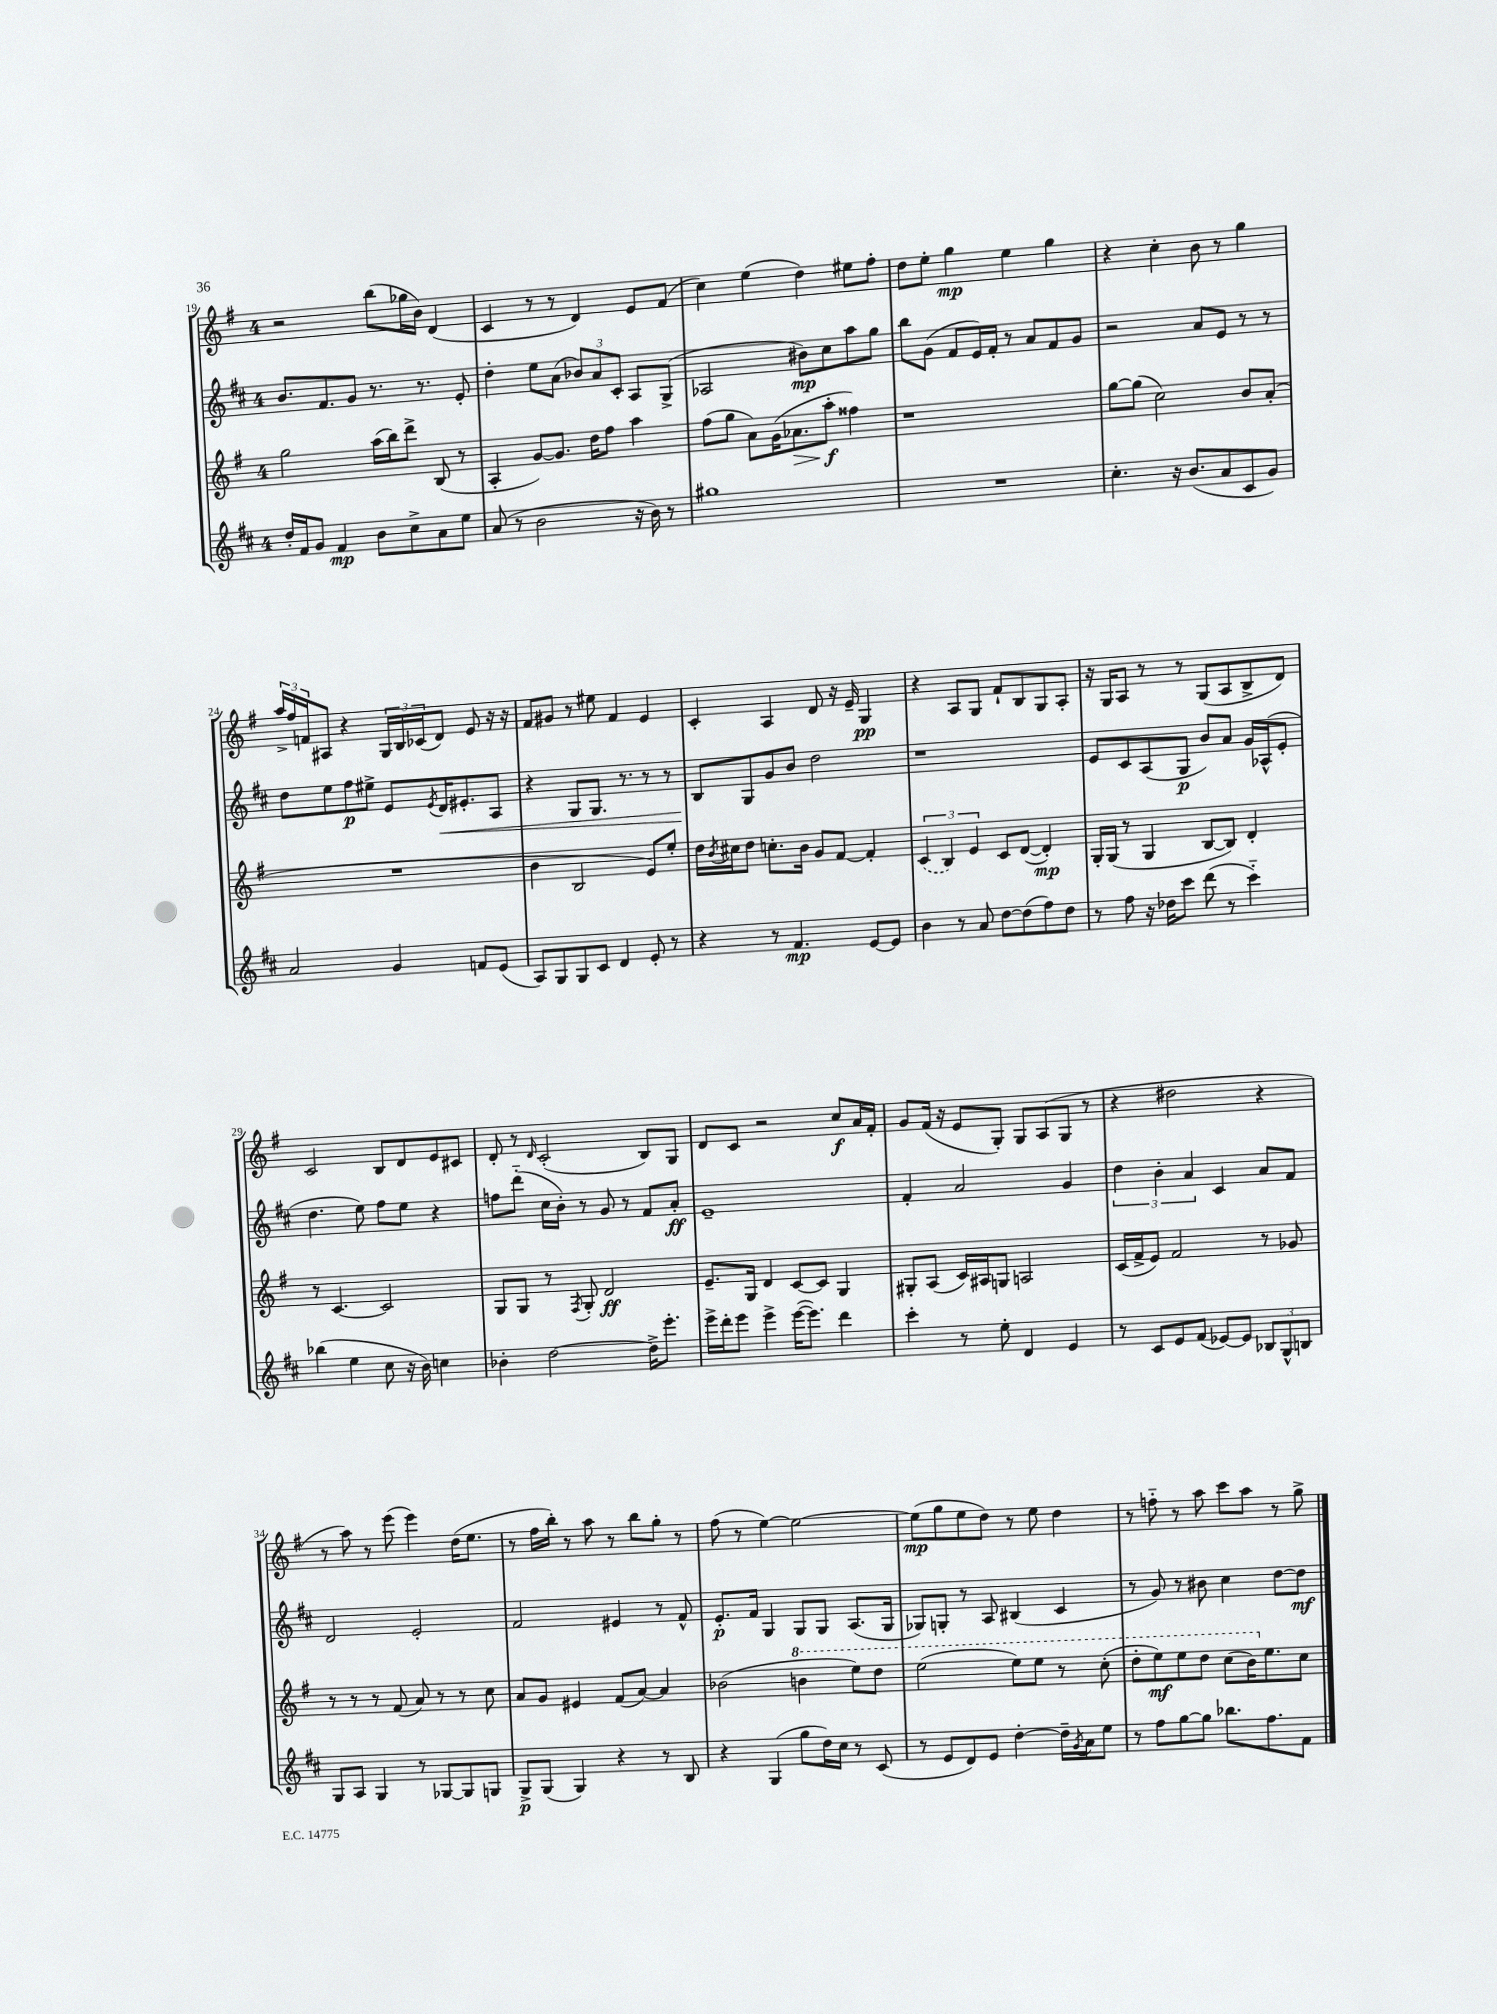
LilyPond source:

<<
\new StaffGroup <<
\new Staff = "s0" {
    \clef treble \key g \major \once \override Staff.TimeSignature.style = #'single-digit \time 4/4
    r2 b''8( ges''16 b'16) d'4( |
    c'4 r8 r8 d'4) e'8 fis'8( |
    c''4) e''4( d''4) eis''8 fis''8-. |
    d''8 e''8-. g''4\mp e''4 g''4 |
    r4 c''4-. b'8 r8 g''4 |
    \tuplet 3/2 { a''16-> fis''16 f'16 } ais8 r4 \tuplet 3/2 { g16 b16 ces'16( } d'8) e'8 r16 r16 |
    fis'8 gis'8 r8 eis''8 fis'4 e'4 |
    c'4-. a4 d'8 r16 e'16-- g4\pp |
    r4 a8 g8 fis'8-! b8 g8 a8-. |
    r16 g16 a8 r8 r8 g8( a8 b8-> d'8) |
    c'2 b8 d'8 e'8 cis'8 |
    d'8-. r8 \grace { d'16 } c'2-.( b8) g8 |
    d'8 c'8 r2 c''8\f a'16 fis'16-. |
    g'8 fis'16( r16 e'8 g8-.) g8 a8( g8 r8 |
    r4 dis''2 r4 |
    r8 a''8) r8 e'''8( e'''4) d''16( e''8. |
    r8 fis''16 b''16-.) r8 a''8 r8 b''8 g''8-. r8 |
    fis''8( r8 e''4~) e''2~ |
    e''8\mp( g''8 e''8 d''8) r8 e''8 d''4 |
    r8 f''8-_ r8 a''8 c'''8 a''8 r8 g''8-> \bar "|." |
}
\new Staff = "s1" {
    \clef treble \key d \major \once \override Staff.TimeSignature.style = #'single-digit \time 4/4
    b'8. fis'8. g'8 r8. r8. e'8-. |
    d''4-. e''8 a'8( \tuplet 3/2 { bes'8) a'8 cis'8-. } a8 g8->( |
    aes2 bis'8\mp) cis''8 a''8 g''8 |
    b''8 g'8( fis'8 e'16) fis'16-. r8 a'8 fis'8 g'8 |
    r2 a'8 e'8 r8 r8 |
    d''8 e''8 fis''8\p eis''8-> e'8 \acciaccatura { e'8 } d'16\< eis'8.-. a8 |
    r4 g8 g8. r8. r8 r8 |
    b8\! g8 g'8 b'8 d''2 |
    r1 |
    e'8 cis'8 a8( g8\p b'8) a'8 g'16 aes16-^( e'8-. |
    d''4. e''8) fis''8 e''8 r4 |
    f''8 d'''8-_( cis''16 b'16-.) r8 g'8 r8 fis'8 a'8-.\ff |
    e'1-- |
    fis'4-. a'2 g'4 |
    \tuplet 3/2 { d''4 b'4-. a'4 } cis'4 a'8 fis'8 |
    d'2 e'2-. |
    fis'2 eis'4 r8 fis'8-^ |
    e'8.-.\p fis'16 g4 g8 g8 a8.( g16 |
    ges8) g8-. r8 a8 bis4( cis'4 |
    r8 g'8) r8 bis'8 cis''4 d''8~ d''8\mf \bar "|." |
}
\new Staff = "s2" {
    \clef treble \key g \major \once \override Staff.TimeSignature.style = #'single-digit \time 4/4
    g''2 a''16( b''16) d'''8-> b8( r8 |
    a4-. g'8~) g'8. d''16 fis''8 a''4 |
    fis''8( g''8 a'8) g'16( aes'8.\> a''8-.\f\! fisis''4) |
    r1 |
    g''8~ g''8( c''2) b'8 a'8-.( |
    R1 |
    b'4 b2 e'8) e''8-. |
    d''16 \acciaccatura { b'8 } cis''16 d''8 c''8.-. b'16 g'8 fis'8~ fis'4-. |
    \tuplet 3/2 { \once \slurDashed c'4( b4) e'4 } c'8 d'8~( d'4-.\mp) |
    g16-. g16( r8 g4 b8~ b8) d'4-. |
    r8 c'4.~ c'2 |
    g8 g8 r8 \acciaccatura { fis8 } g8-. d'2\ff |
    e'8.-- g16 d'4 c'8~ c'8 g4 |
    gis8-. a8( c'16) ais16 g8 a2 |
    c'16( fis'16-> e'8) fis'2 r8 ges'8 |
    r8 r8 r8 fis'8( a'8) r8 r8 c''8 |
    a'8 g'8 eis'4 fis'8( a'8~) a'4 |
    bes'2( \ottava #1 b''!4 e'''8) d'''8 |
    e'''2( e'''8) e'''8 r8 c'''8-.( |
    d'''8-. e'''8\mf) e'''8 d'''8 c'''8( b''16) \ottava #0 e''8. c''8 \bar "|." |
}
\new Staff = "s3" {
    \clef treble \key d \major \once \override Staff.TimeSignature.style = #'single-digit \time 4/4
    d''16-. fis'16 g'8 fis'4\mp b'8 cis''8-> a'8 e''8 |
    a'8( r8 b'2 r16 b'16) r8 |
    gis''1 |
    R1 |
    cis''4.-. r16 b'8.( a'8 cis'8 g'8) |
    a'2 g'4 f'8 e'8( |
    a8) g8 g8 cis'8 d'4 e'8-. r8 |
    r4 r8 fis'4.\mp e'8~ e'8 |
    b'4 r8 a'8 d''8~ d''8( fis''8) d''8 |
    r8 fis''8 r16 des''16 cis'''8 d'''8( r8 cis'''4-_) |
    bes''4( e''4 cis''8 r16 b'16) c''4 |
    bes'4-. d''2~ d''16-> e'''8.-. |
    e'''16-> d'''16-. e'''8 e'''4-> e'''16~( e'''8.) d'''4 |
    cis'''4-. r8 e''8-. d'4 e'4 |
    r8 cis'8 e'8 fis'8( ees'8~) ees'8 \tuplet 3/2 { bes8 g8-^ b8 } |
    g8 a8 g4 r8 ges8~ ges8 g8 |
    g8->\p g8( g4) r4 r8 b8 |
    r4 g4( g''8 d''16) cis''16 r8 cis'8( |
    r8 e'8 d'8) e'8 d''4~-. d''16-- \acciaccatura { g'8 } a'16 e''8 |
    r8 fis''8 g''8~ g''8 bes''8. fis''8. fis'8 \bar "|." |
}
>>
>>
\layout { \context { \Score currentBarNumber = #19 } }
